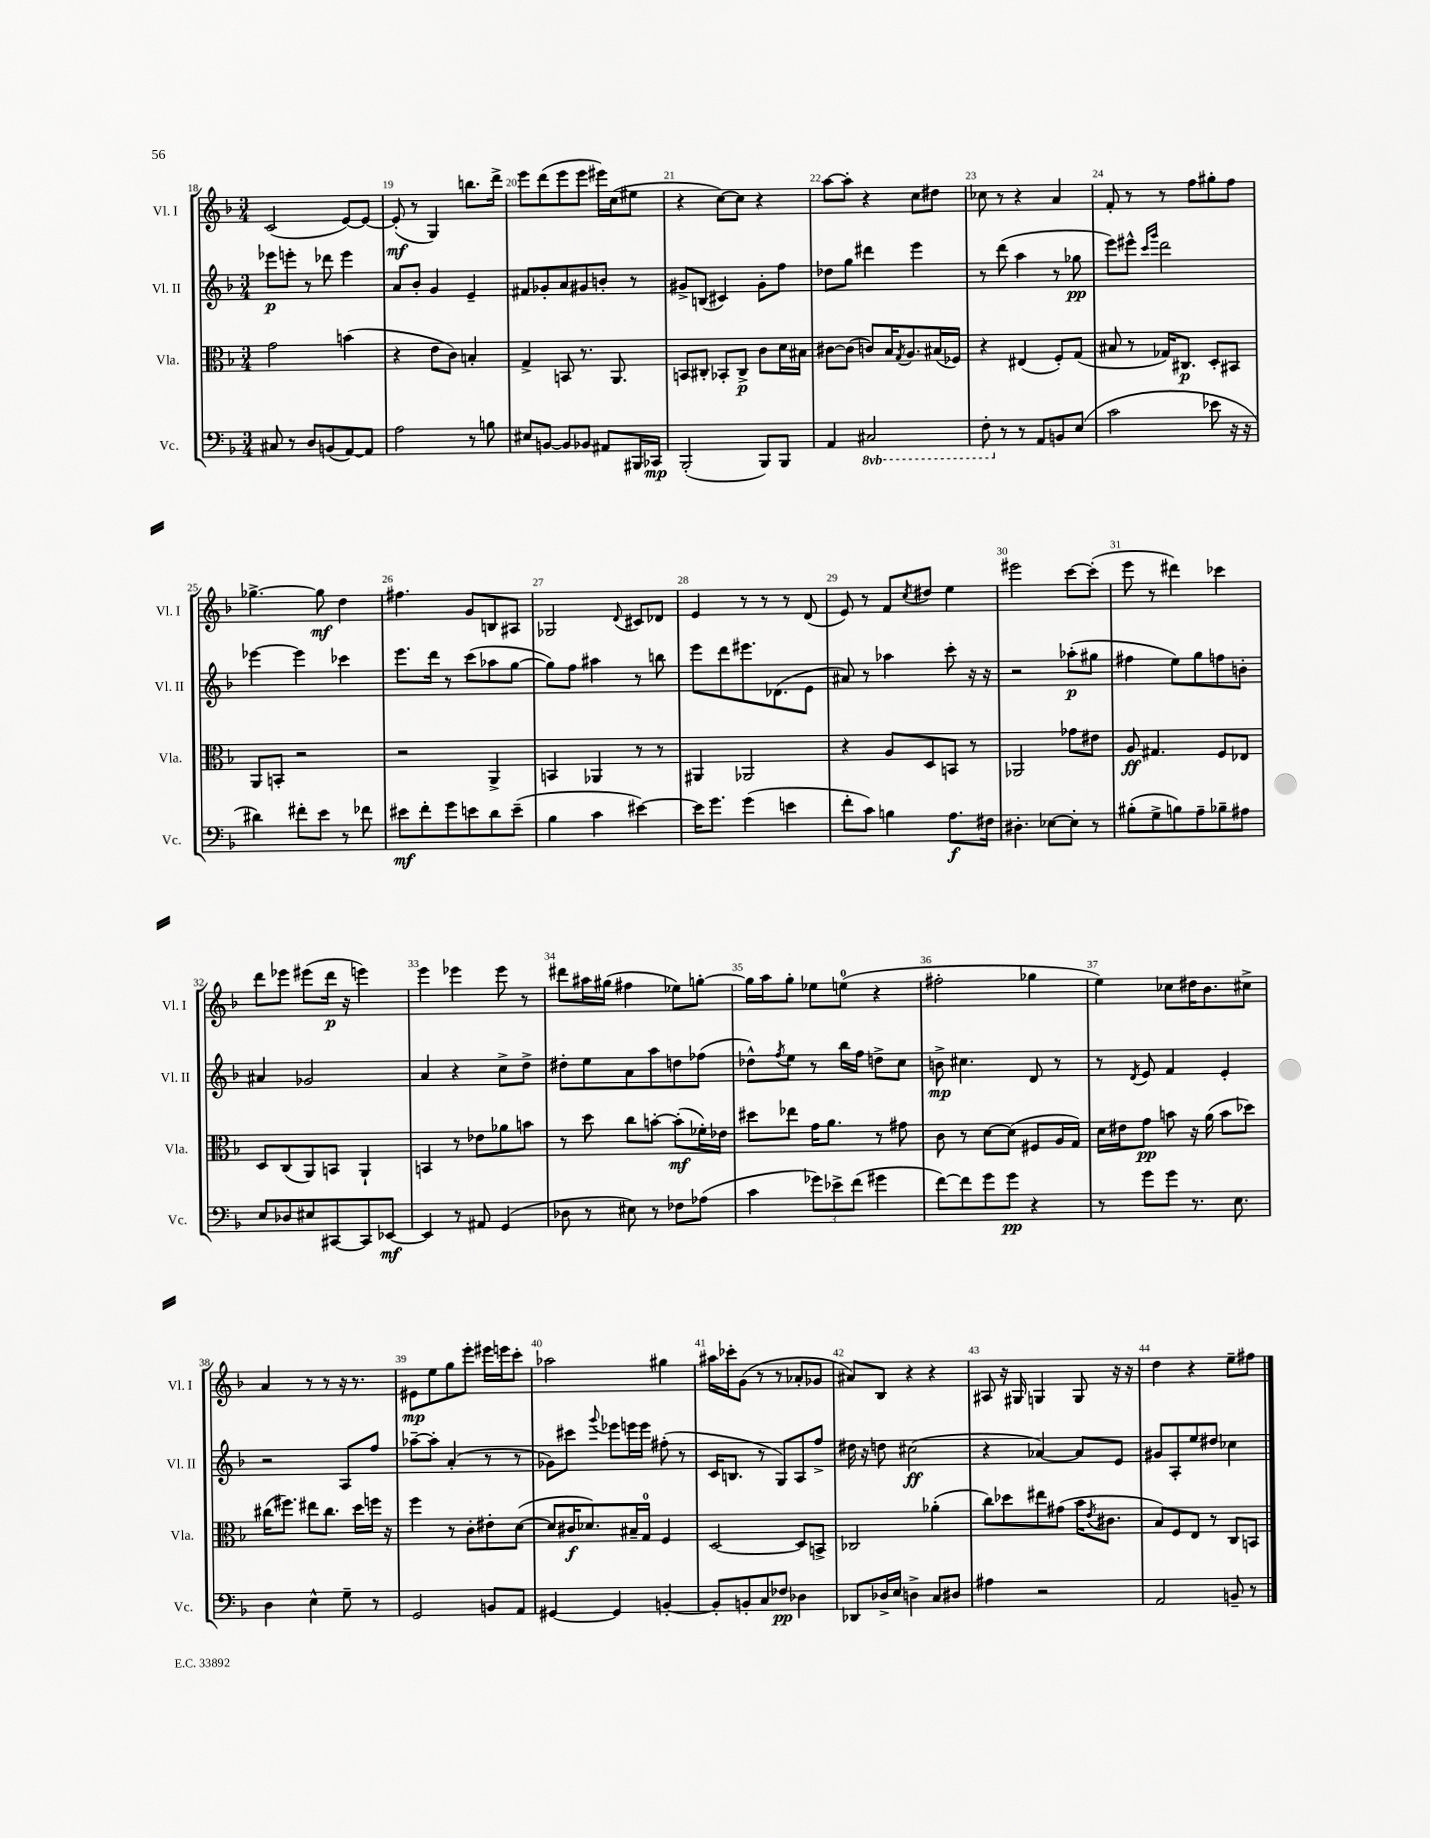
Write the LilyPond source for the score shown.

<<
\new StaffGroup <<
\new Staff = "s0" \with { instrumentName = "Vl. I" shortInstrumentName = "Vl. I" } {
    \clef treble \key f \major \numericTimeSignature \time 3/4
    c'2( e'8~) e'8~ |
    e'8-.\mf( r8 g4) b''8. d'''16-> |
    e'''8 d'''8( e'''8 e'''8 eis'''16) c''16( eis''8 |
    r4 c''8~) c''8 r4 |
    a''8~ a''8-. r4 c''8 dis''8 |
    ces''8 r8 r4 a'4 |
    f'8-. r8 r8 f''8 gis''8-. f''8 |
    ges''4.~-> ges''8\mf d''4 |
    fis''4. g'8 b8 ais8 |
    ges2 \appoggiatura { d'8 } cis'8 des'8 |
    e'4 r8 r8 r8 d'8( |
    e'8) r8 f'8 \acciaccatura { c''8 } dis''8 e''4 |
    eis'''2 c'''8~ c'''8-.( |
    e'''8 r8 dis'''4) ces'''4 |
    d'''8 ees'''8 eis'''8( d'''16\p r16 e'''4) |
    e'''4 ees'''4 ees'''8 r8 |
    dis'''8 ais''16 gis''16( fis''4 ees''8) g''8~-. |
    g''16 a''16 g''8-. ees''8 e''8-0( r4 |
    fis''2-. ges''4 |
    e''4) ces''8 dis''16 bes'8. cis''8-> |
    a'4 r8 r8 r16 r8. |
    eis'8\mp e''8 g''8 e'''8-. eis'''16 e'''16 c'''8-. |
    aes''2 gis''4 |
    ais''16 ces'''16-. g'8( r8 r8 aes'8-. ges'8 |
    ais'8) bes8 r4 r4 |
    ais8 r16 gis16 g4 g8 r16 r16 |
    d''4 r4 e''8-- fis''8 \bar "|." |
}
\new Staff = "s1" \with { instrumentName = "Vl. II" shortInstrumentName = "Vl. II" } {
    \clef treble \key f \major \numericTimeSignature \time 3/4
    ees'''8\p e'''8-. r8 des'''8 e'''4 |
    a'8 bes'8-. g'4 e'4-- |
    fis'8 ges'8-. a'8 gis'8 b'8-. r8 |
    gis'8-> b8( cis'4) gis'8-. f''8 |
    des''8 g''8 dis'''4 e'''4 |
    r8 d'''8( a''4 r8 ges''8\pp |
    e'''8) eis'''8-^ \grace { c'''16 g'''16 } d'''2 |
    ees'''4~ ees'''4 ces'''4 |
    e'''8. d'''16 r8 c'''8( aes''8 g''8~ |
    g''8) f''8 ais''4 r8 b''8 |
    e'''8 d'''8 eis'''8. des'8.( e'8 |
    ais'8) r8 aes''4 c'''8-. r16 r16 |
    r2 aes''8-.\p( gis''8 |
    fis''4 e''8) g''8 f''8 b'8-. |
    ais'4 ges'2 |
    a'4 r4 c''8-> d''8-> |
    dis''8-. e''8 a'8 a''8 d''8 fes''8( |
    des''8-^) \acciaccatura { f''8 } e''8 r8 bes''16 f''16 d''8-> c''8 |
    b'8->\mp cis''4. d'8 r8 |
    r8 \acciaccatura { d'8 } e'8 f'4 e'4-. |
    r2 a8 f''8 |
    aes''8~-- aes''8-. a'4-.( r8 r8 |
    ges'8) cis'''8 \appoggiatura { g'''8 } ees'''8 e'''16 e'''16 fis''8-.( r8 |
    c'16 b8. r8 g8) a8 f''8-> |
    dis''16 r16 d''8 cis''2\ff( |
    r4 aes'4~) aes'8 e'8 |
    gis'8 a8-. e''8 dis''8 ces''4 \bar "|." |
}
\new Staff = "s2" \with { instrumentName = "Vla." shortInstrumentName = "Vla." } {
    \clef alto \key f \major \numericTimeSignature \time 3/4
    g'2 b'4( |
    r4 e'8 c'8) b4-. |
    g4-> b,8 r8. a,8. |
    b,8 cis8-. bes,8-. cis8->\p c'8 d'16 bis16 |
    cis'8~ cis'8( c'8) bes16 \acciaccatura { g8 } a8. bis16( fes16) |
    r4 eis4( f8-.) g8( |
    bis8 r8 ges16) cis8.\p d8-. bis,8 |
    a,8 b,8-. r2 |
    r2 a,4-> |
    b,4 aes,4 r8 r8 |
    ais,4 aes,2 |
    r4 a8 d8 b,8 r8 |
    aes,2 ges'8 eis'8 |
    a8\ff gis4. f8 ees8 |
    d8 c8( a,8) b,8 a,4-! |
    b,4 r8 ees'8 aes'8 b'8 |
    r8 d''8 c''8 b'8~-. b'8-.\mf( fes'16-.) ees'16 |
    dis''8 ees''8 g'16 a'8. r8 gis'8 |
    c'8 r8 d'8~ d'8( fis8 a16 g16) |
    d'16 eis'16 g'8\pp b'8 r16 a'16( b'8 des''8) |
    cis''16( fis''8.) eis''8 cis''8. d''16 f''16 r16 |
    f''4 r8 c'8-. eis'8-. d'8~( |
    d'8 cis'16\f des'8.) bis16-- g16-0 f4 |
    d2~ d8 b,8-> |
    ces2 aes'4-.( |
    c''8) des''8 eis''8 gis'8( bes'16 \acciaccatura { e'8 } cis'8. |
    bes8) f8 e8 r8 c8 b,8 \bar "|." |
}
\new Staff = "s3" \with { instrumentName = "Vc." shortInstrumentName = "Vc." } {
    \clef bass \key f \major \numericTimeSignature \time 3/4 \set Staff.ottavationMarkups = #ottavation-simple-ordinals
    cis8 r8 d8 b,8( a,8~) a,8 |
    a2 r8 b8 |
    eis8 b,8~ b,8 bes,8 ais,8 bis,,16 ces,16\mp |
    bes,,2-.( bes,,8) bes,,8 |
    a,4 \ottava #-1 cis,2 |
    f,8-. \ottava #0 r8 r8 a,8 b,8 e8( |
    c'2 ees'8 r16 r16 |
    dis'4) fis'8-. e'8 r8 fes'8 |
    eis'8\mf f'8-. g'8 e'8 d'8 e'8--( |
    bes4 c'4 eis'4~) |
    eis'16 g'8. g'4( e'4 |
    f'8-. c'8) b4 a8.\f fis16 |
    dis4.-. ees8~ ees8-. r8 |
    bis8-.( g8-> b8) a8-- bes8-- ais8 |
    e8 des8 eis8 cis,8~ cis,8 ees,8~\mf |
    ees,4 r8 ais,8 g,4( |
    des8 r8 eis8) r8 fes8 aes8( |
    c'4 \tuplet 3/2 { ges'8) ees'8-> f'8( } gis'4 |
    f'8~) f'8 g'8 g'8\pp r4 |
    r8 g'8 g'8 r8. e8. |
    d4 e4-^ g8-- r8 |
    g,2 b,8 a,8 |
    gis,4~ gis,4 b,4~-. |
    b,8-. b,8-. c8 fes8\pp des4 |
    des,8 des16-> e16 d4-> c8 dis8 |
    ais4 r2 |
    a,2 b,8-- r8 \bar "|." |
}
>>
>>
\layout { \context { \Score currentBarNumber = #18 \override BarNumber.break-visibility = ##(#f #t #t) barNumberVisibility = #all-bar-numbers-visible } }
